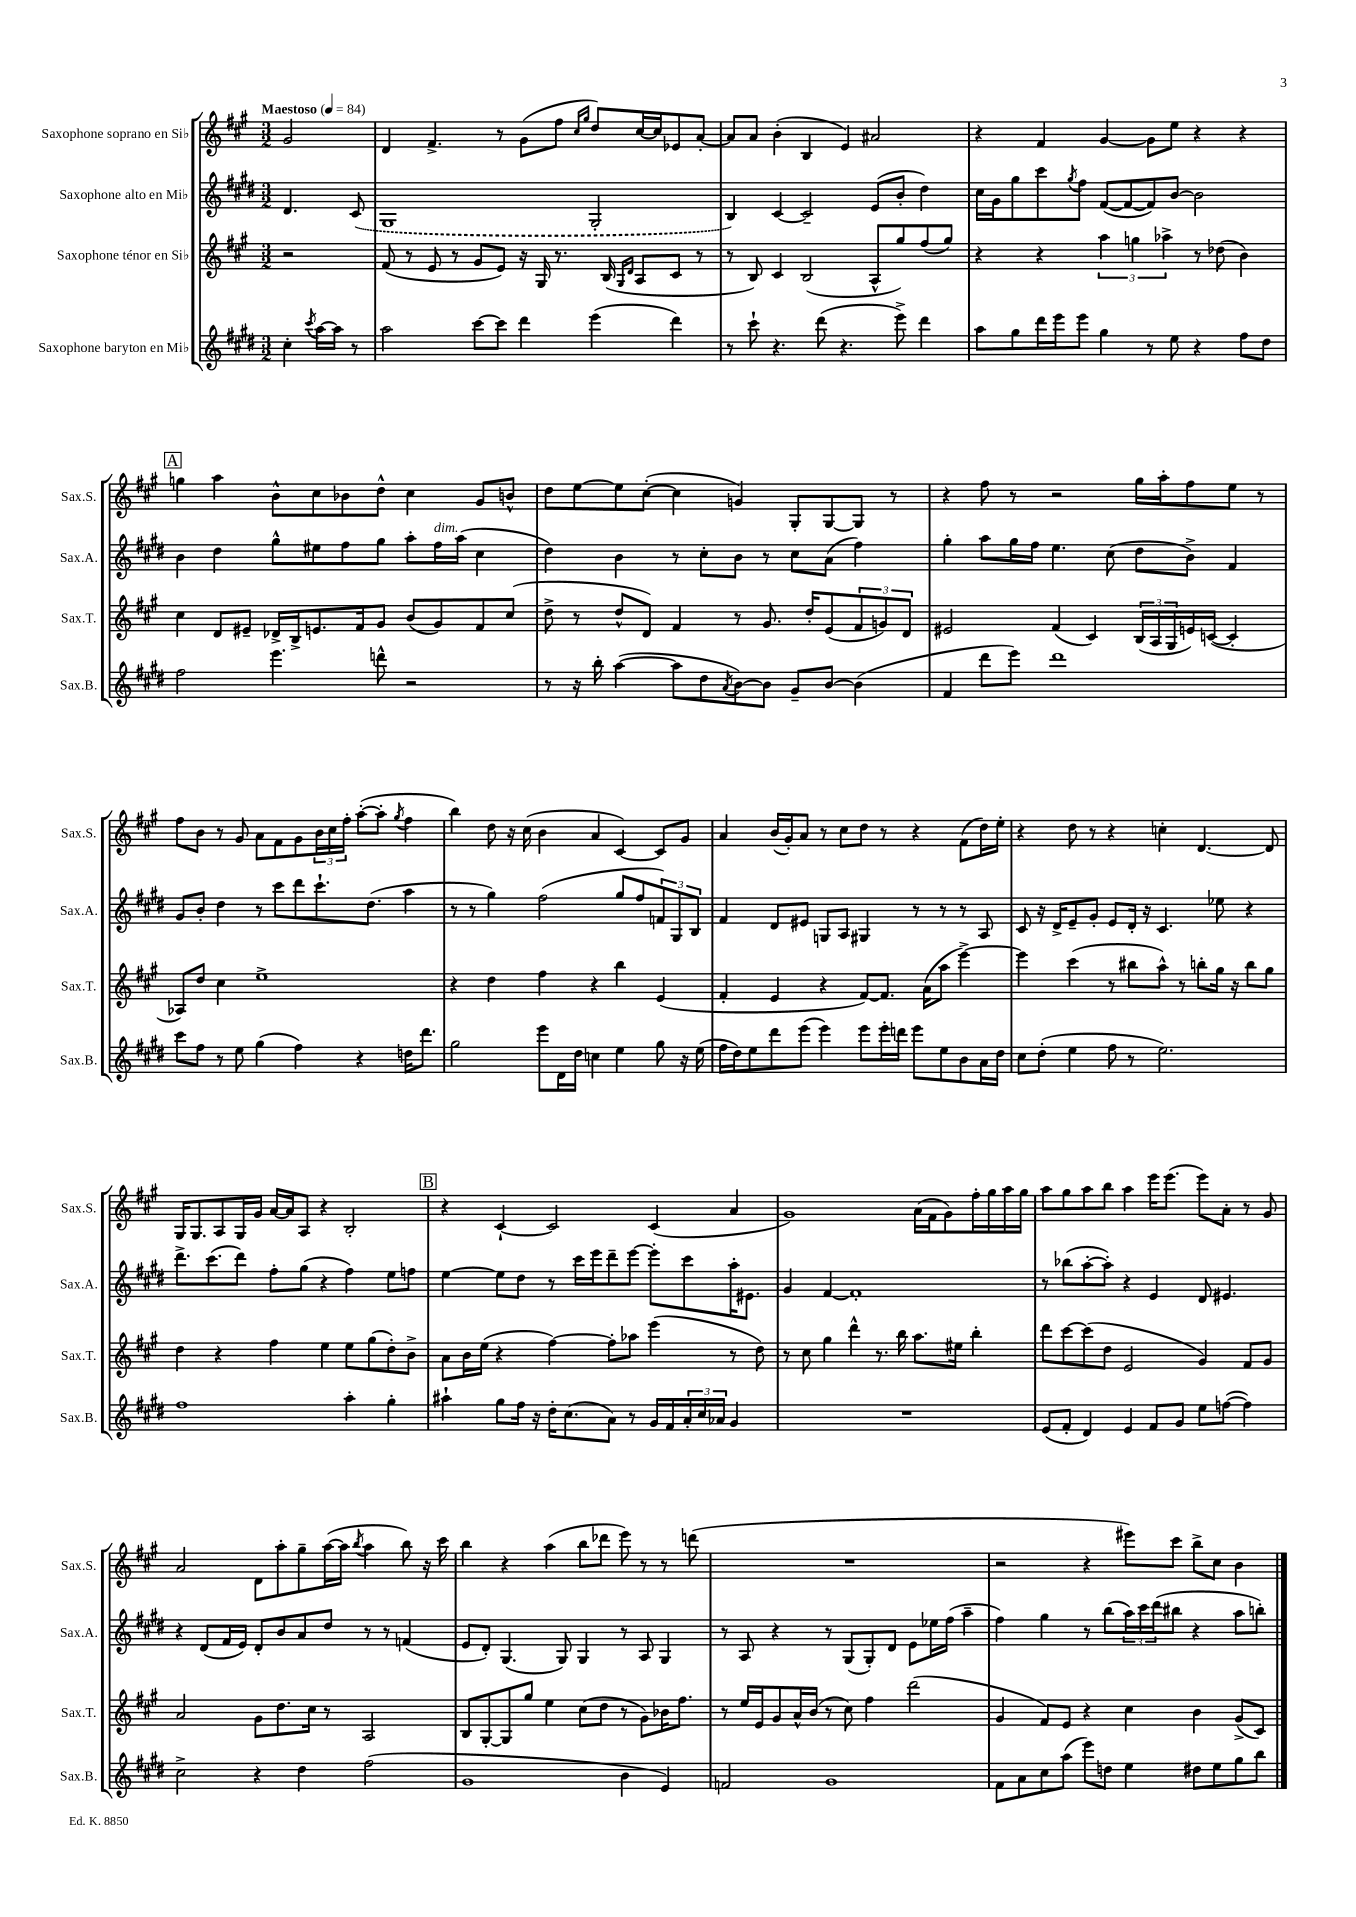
<<
\new StaffGroup <<
\new Staff = "s0" \with { instrumentName = "Saxophone soprano en Sib" shortInstrumentName = "Sax.S." } {
    \clef treble \key a \major \numericTimeSignature \time 3/2 \partial 2 \tempo "Maestoso" 4 = 84
    gis'2 |
    d'4 fis'4.-> r8 gis'8( fis''8 \grace { cis''16 gis''16 } d''8) cis''16~ cis''16 ees'8 a'8~-. |
    a'8 a'8 b'4-.( b4 e'4) ais'2 |
    r4 fis'4 gis'4~ gis'8 e''8 r4 r4 |
    \mark \markup { \box "A" } g''4 a''4 b'8-^ cis''8 bes'8 d''8-^ cis''4 gis'8 b'8-^ |
    d''8 e''8~ e''8 cis''8~-.( cis''4 g'4) gis8-. gis8~ gis8 r8 |
    r4 fis''8 r8 r2 gis''16 a''16-. fis''8 e''8 r8 |
    fis''8 b'8 r8 gis'8 a'8 fis'8 gis'8 \tuplet 3/2 { b'16 cis''16 fis''16-. } a''8~-.( a''8-. \acciaccatura { gis''8 } fis''4 |
    b''4) d''8 r16 cis''16( b'4 a'4 cis'4~) cis'8 gis'8 |
    a'4 b'16( gis'16-.) a'8 r8 cis''8 d''8 r8 r4 fis'8( d''16) e''16-. |
    r4 d''8 r8 r4 c''4-. d'4.~ d'8 |
    gis16 gis8. a8 gis16 gis'16 a'16~ a'16 a8 r4 b2-. |
    \mark \markup { \box "B" } r4 cis'4~-! cis'2 cis'4( a'4 |
    gis'1) a'16( fis'16 gis'8) fis''16-. gis''16 a''16 gis''16 |
    a''8 gis''8 a''8 b''8 a''4 e'''16 e'''8.( e'''8) a'8-. r8 gis'8 |
    a'2 d'8 a''8-. gis''8-- a''16~( a''16 \acciaccatura { b''8 } a''4 b''8) r16 cis'''16 |
    b''4 r4 a''4( b''8 des'''8 e'''8) r8 r8 d'''8( |
    R1. |
    r2 r4 eis'''8) cis'''8 b''8-> cis''8 b'4 \bar "|." |
}
\new Staff = "s1" \with { instrumentName = "Saxophone alto en Mib" shortInstrumentName = "Sax.A." } {
    \clef treble \key e \major \numericTimeSignature \time 3/2 \partial 2
    dis'4. \once \slurDashed cis'8( |
    gis1 gis2-. |
    b4) cis'4~ cis'2-- e'8( b'8-. dis''4) |
    cis''16 gis'16 gis''8 cis'''8 \acciaccatura { gis''8 } fis''8 fis'8~( fis'8~ fis'8) b'8~ b'2 |
    \mark \markup { \box "A" } b'4 dis''4 gis''8-^ eis''8 fis''8 gis''8 a''8-. fis''16^\markup { \italic "dim." } a''16( cis''4 |
    dis''4) b'4 r8 cis''8-. b'8 r8 cis''8 a'8( fis''4) |
    gis''4-. a''8 gis''16 fis''16 e''4. cis''8( dis''8 b'8->) fis'4 |
    gis'8 b'8-. dis''4 r8 cis'''8 dis'''8 cis'''8.-! dis''8.( a''4 |
    r8 r8 gis''4) fis''2( gis''8 fis''8 \tuplet 3/2 { f'8) gis8 b8 } |
    fis'4 dis'8 eis'8 g8 a8 gis4 r8 r8 r8 a8 |
    cis'8 r16 dis'16-> e'8-- gis'8-. e'8 dis'16-. r16 cis'4. ees''8 r4 |
    dis'''8.-> cis'''8.( dis'''8) fis''8-. gis''8( r4 fis''4) e''8 f''8 |
    \mark \markup { \box "B" } e''4~ e''8 dis''8 r8 cis'''16 e'''16 dis'''8-- e'''8~ e'''8-. cis'''8 a''16-. eis'8. |
    gis'4 fis'4~ fis'1-. |
    r8 bes''8( a''8~-. a''8-.) r4 e'4 dis'8 eis'4. |
    r4 dis'8( fis'16 e'16) dis'8-. b'8 a'8 dis''8 r8 r8 f'4( |
    e'8 dis'8-.) gis4.( gis8) gis4 r8 a8 gis4 |
    r8 a8 r4 r8 gis8( gis8-.) dis'8 e'8 ees''16 fis''16( a''4-- |
    fis''4) gis''4 r8 b''8( \tuplet 3/2 { a''16) cis'''16 dis'''16( } bis''8 r4 a''8 b''8-.) \bar "|." |
}
\new Staff = "s2" \with { instrumentName = "Saxophone ténor en Sib" shortInstrumentName = "Sax.T." } {
    \clef treble \key a \major \numericTimeSignature \time 3/2 \partial 2
    r2 |
    fis'8( r8 e'8 r8 gis'8 e'8) r16 gis16 r8. b16( \grace { gis16 d'16 } a8 cis'8 r8 |
    r8 b8) cis'4 b2( a8-^ gis''8) fis''8( gis''8) |
    r4 r4 \tuplet 3/2 { a''4 g''4 aes''4-> } r8 des''8( b'4) |
    \mark \markup { \box "A" } cis''4 d'8 eis'8-- des'16-> b16-> e'8. fis'16 gis'8 b'8( gis'8) fis'8 cis''8( |
    d''8-> r8 d''8-^ d'8) fis'4 r8 gis'8. d''16-. e'8( \tuplet 3/2 { fis'8 g'8) d'8 } |
    eis'2 fis'4( cis'4) \tuplet 3/2 { b16( a16 gis16 } e'16) c'16~( c'4-. |
    aes8) d''8 cis''4 e''1-> |
    r4 d''4 fis''4 r4 b''4 e'4( |
    fis'4-. e'4 r4 fis'8~) fis'8. a'16( a''8 e'''4~->) |
    e'''4 cis'''4( r8 bis''8 a''8-^) r8 b''8-. gis''16 r16 b''8 gis''8 |
    d''4 r4 fis''4 e''4 e''8 gis''8( d''8-.) b'8-> |
    \mark \markup { \box "B" } a'8 b'16 e''16( r4 fis''4~) fis''8-. aes''8 e'''4( r8 d''8) |
    r8 cis''8 gis''4 d'''4-^ r8. b''16 a''8. eis''16 b''4-. |
    d'''8 cis'''8~ cis'''8( d''8 e'2 gis'4) fis'8 gis'8 |
    a'2 gis'8 d''8. cis''16 r8 a2 |
    b8 gis8~-. gis8 gis''8 e''4 cis''8( d''8 r8 gis'8) bes'16 fis''8. |
    r8 e''16 e'16 gis'8 a'16-^ b'16( r8 cis''8) fis''4 d'''2( |
    gis'4 fis'8) e'8 r4 cis''4 b'4 gis'8->( cis'8) \bar "|." |
}
\new Staff = "s3" \with { instrumentName = "Saxophone baryton en Mib" shortInstrumentName = "Sax.B." } {
    \clef treble \key e \major \numericTimeSignature \time 3/2 \partial 2
    cis''4-. \acciaccatura { cis'''8 } a''16~ a''16 r8 |
    a''2 cis'''8~ cis'''8 dis'''4 e'''4( dis'''4) |
    r8 cis'''8-! r4. dis'''8( r4. e'''8->) dis'''4 |
    a''8 gis''8 dis'''16 e'''16 e'''8 gis''4 r8 e''8 r4 fis''8 dis''8 |
    \mark \markup { \box "A" } fis''2 e'''4. d'''8-^ r2 |
    r8 r16 b''16-. a''4~( a''8 dis''8 \acciaccatura { a'8 } b'8~) b'8 gis'8-- b'8~ b'4( |
    fis'4 dis'''8 e'''8) dis'''1 |
    cis'''8 fis''8 r8 e''8 gis''4( fis''4) r4 d''16 dis'''8. |
    gis''2 e'''8 dis'16 dis''16 c''4 e''4 gis''8 r16 e''16( |
    fis''16 dis''16) e''8 dis'''8 e'''8( e'''4) e'''8 e'''16-. d'''16 e'''8 e''8 b'8 a'16 dis''16 |
    cis''8 dis''8-.( e''4 fis''8 r8 e''2.) |
    fis''1 a''4-. gis''4-. |
    \mark \markup { \box "B" } ais''4-! gis''8 fis''16 r16 dis''16-. cis''8.( a'8) r8 gis'16 fis'16 \tuplet 3/2 { a'16-. cis''16 aes'16 } gis'4 |
    R1. |
    e'8( fis'8-. dis'4) e'4 fis'8 gis'8 e''8 f''8~( f''4) |
    cis''2-> r4 dis''4 fis''2( |
    gis'1 b'4 e'4) |
    f'2 gis'1 |
    fis'8 a'8 cis''8 a''8( e'''8) d''8 e''4 dis''8 e''8 gis''8 b''8 \bar "|." |
}
>>
>>
\layout { \context { \Score \remove "Bar_number_engraver" } }
